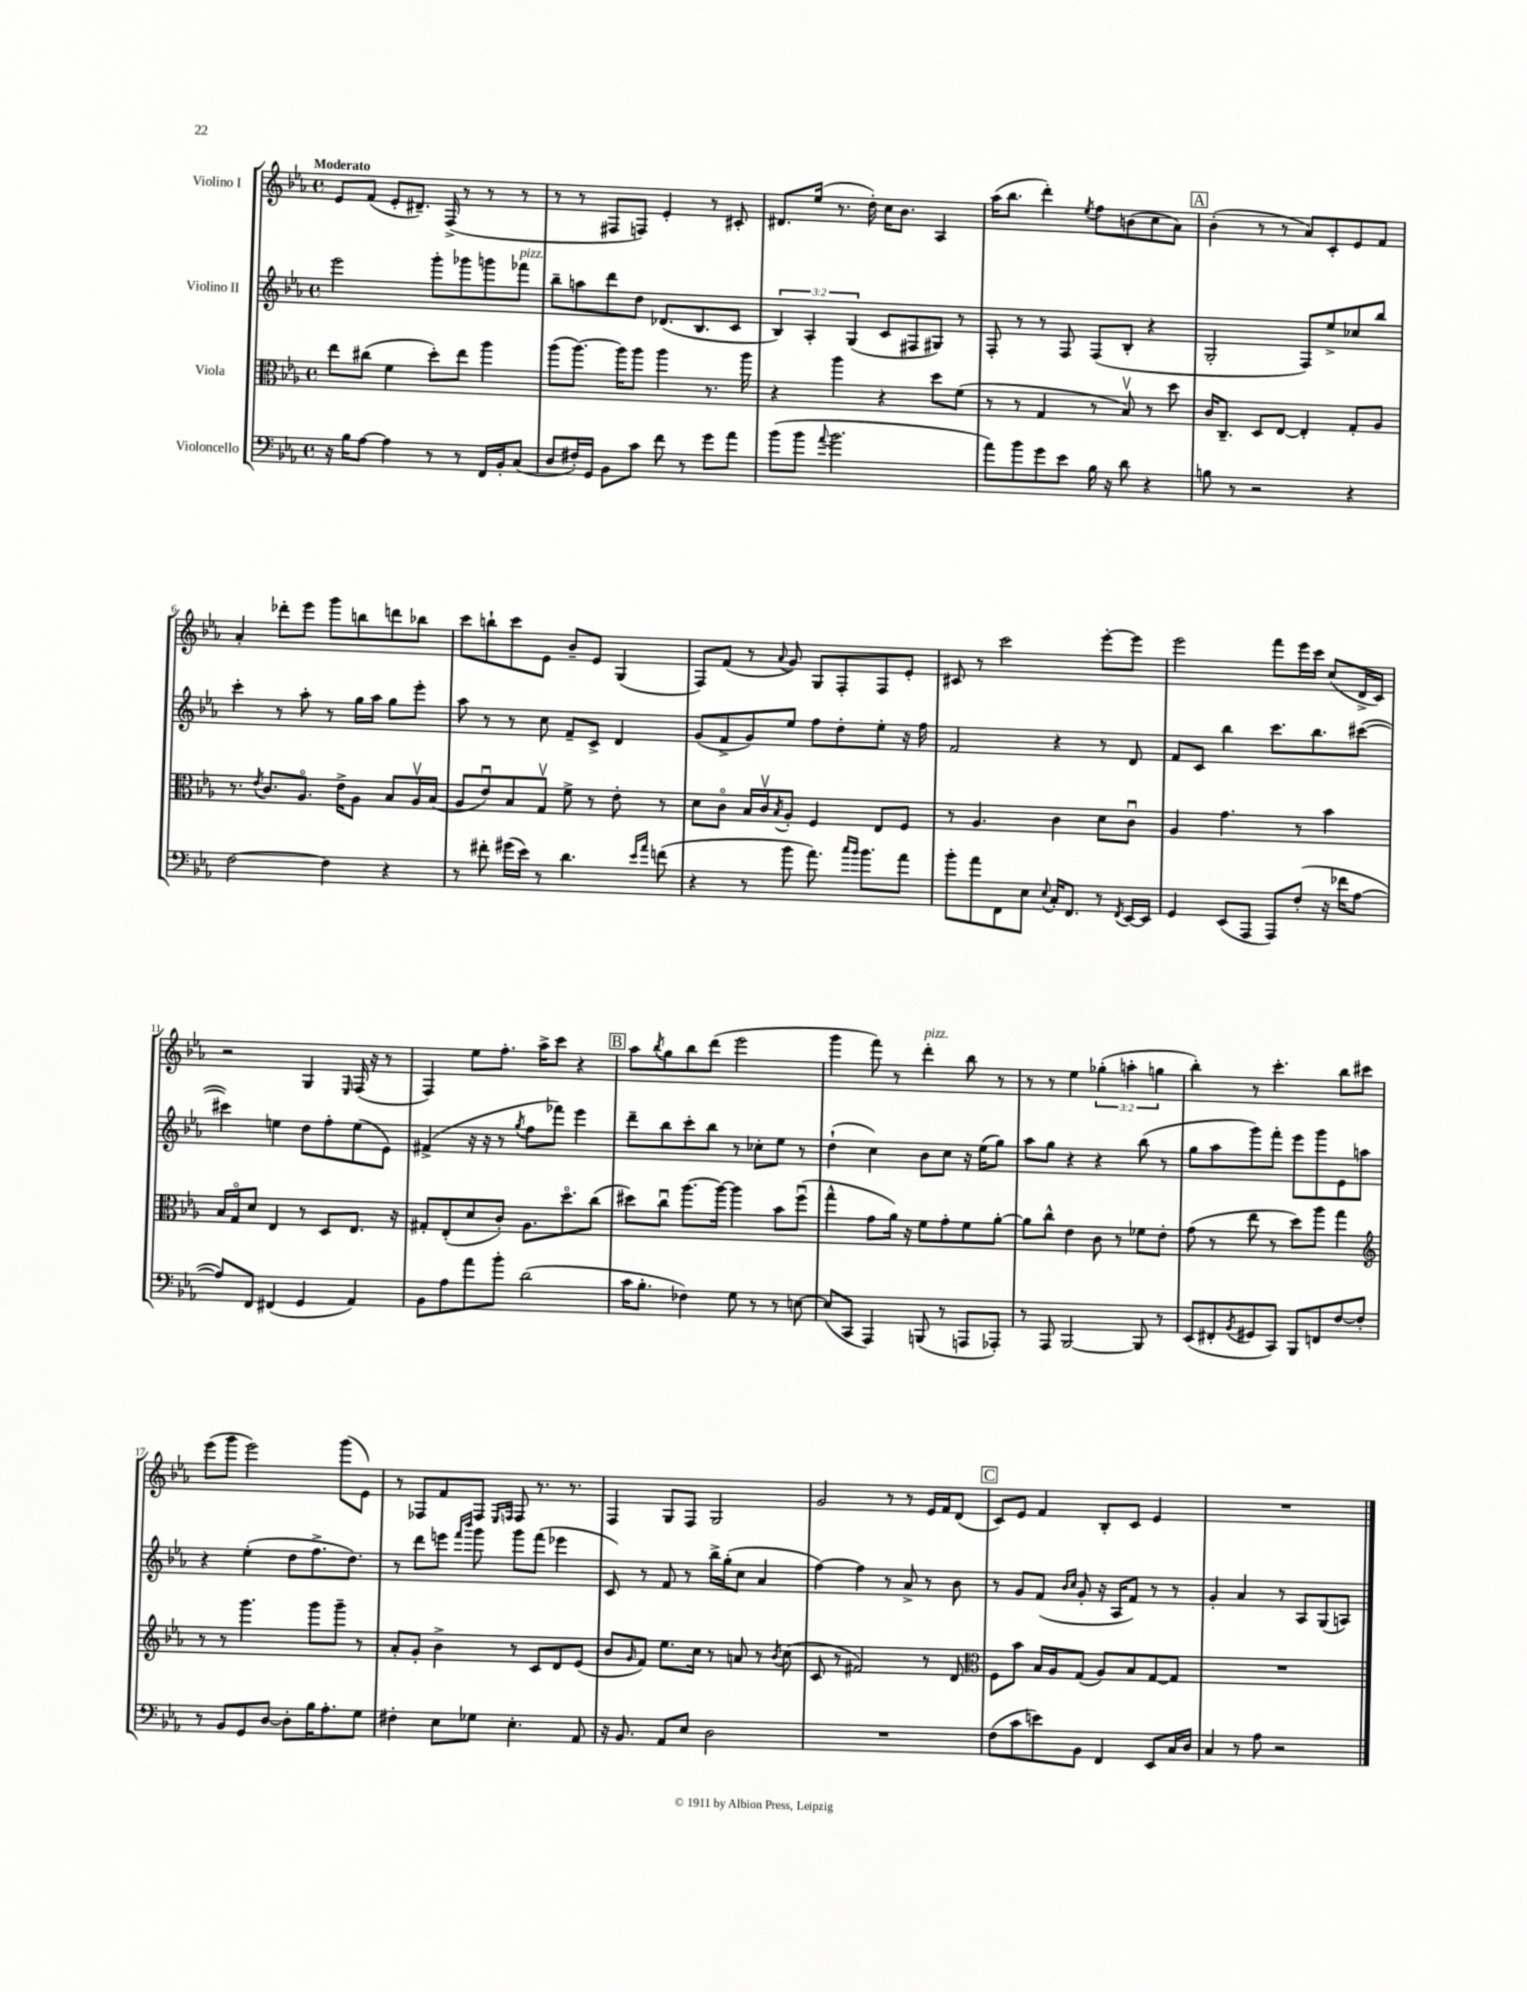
<<
\new StaffGroup <<
\new Staff = "s0" \with { instrumentName = "Violino I" } {
    \clef treble \key ees \major \defaultTimeSignature \time 4/4 \override Staff.TupletNumber.text = #tuplet-number::calc-fraction-text \tempo "Moderato"
    ees'8 f'8( ees'8-. dis'8.--) f16->( r8 r8 r8 |
    r8 r8 fis8 f8) ees'4-. r8 cis'8-. |
    dis'8. ees''16( r8. d''16-.) c''16 bes'8. aes4 |
    aes''16( bes''8. d'''4-.) \acciaccatura { ees''8 } f''8 b'8( c''8 aes'8) |
    \mark \markup { \box "A" } bes'4-.( r8 r8 aes'8) c'8-. ees'8 f'8 |
    aes'4-. des'''8-. ees'''8 g'''8 b''8 d'''8 bes''8 |
    c'''8 b''8-! c'''8 ees'8 bes'8-- ees'8 g4( |
    f8) f'8( r8 \appoggiatura { aes'8 } g'8) g8 f8-. f8 ees'8-. |
    cis'8 r8 c'''2 ees'''8~-. ees'''8 |
    ees'''2 f'''8 ees'''16 c'''16 c''8( d'16-> c'16) |
    r2 g4 \grace { ees16 } f16( r16 r8 |
    f4) ees''8 f''8.-. aes''16-> c'''8 r4 |
    \mark \markup { \box "B" } aes''8 \acciaccatura { bes''8 } g''8 bes''8 d'''8( ees'''2 |
    g'''4 f'''8) r8 d'''4-.^\markup { \italic "pizz." } bes''8 r8 |
    r8 r8 ees''4 \tuplet 3/2 { ges''4-.( a''4-. g''4 } |
    bes''4-.) r8 c'''4.-. bes''8 cis'''8 |
    ees'''8( g'''8 ees'''2) g'''8( ees'8) |
    r8 fes8 f'8 fes8 \grace { ees16 f16 } f8 r8. r8. |
    f4 g8 f8 g2 |
    g'2 r8 r8 ees'16 f'16 d'8( |
    \mark \markup { \box "C" } c'8) ees'8 f'4 bes8-. c'8 ees'4 |
    R1 \bar "|." |
}
\new Staff = "s1" \with { instrumentName = "Violino II" } {
    \clef treble \key ees \major \defaultTimeSignature \time 4/4 \override Staff.TupletNumber.text = #tuplet-number::calc-fraction-text
    ees'''2 g'''8-. ges'''8 g'''8 fes'''8^\markup { \italic "pizz." } |
    bes''8-- a''8 d'''8 d''8 des'8.( bes8. c'8 |
    \tuplet 3/2 { bes4) aes4-. g4( } c'8 fis8 gis8) r8 |
    f8-. r8 r8 f8 f8( bes8-. r4 |
    \mark \markup { \box "A" } g2-. f8) ees''8-> ces''8 bes''8 |
    c'''4-. r8 aes''8-. r8 g''16 aes''16 g''8 ees'''8-. |
    aes''8 r8 r8 c''8 f'8-- c'8-> d'4 |
    g'8( f'8-> g'8) ees''8 f''8 d''8-. ees''8-. r16 f''16 |
    f'2 r4 r8 d'8 |
    f'8 c'8 bes''4 c'''8. bes''8. cis'''8~( |
    cis'''4) e''4 d''8 f''8-. e''8( ees'8) |
    fis'4->( r16 r16 r8 \acciaccatura { g''8 } f''8 fes'''8) ees'''4 |
    \mark \markup { \box "B" } d'''8-- bes''8 c'''8-. bes''8 r8 ces''8-. ees''8 r8 |
    d''4-!( c''4) bes'8 c''8 r16 ees''16( g''8) |
    aes''8 g''8 r4 r4 bes''8( r8 |
    g''8 aes''8 g'''8) f'''8-. ees'''8 g'''8 ees'8 a''8 |
    r4 ees''4-.( d''8 f''8.-> d''8.) |
    r8 d'''8 e'''8 \grace { f'''16 bes'''16 } g'''8 g'''8 f'''8( ees'''4 |
    c'8) r8 f'8 r8 bes''16-> g''16-.( c''8 aes'4 |
    f''4~) f''4 r8 aes'8-> r8 bes'8 |
    \mark \markup { \box "C" } r8 g'8 f'8( \grace { bes'16 c''16 } g'8-. r16 aes16 f'8) r8 r8 |
    g'4-. aes'4 r8 aes8 g8( a8) \bar "|." |
}
\new Staff = "s2" \with { instrumentName = "Viola" } {
    \clef alto \key ees \major \defaultTimeSignature \time 4/4
    ees''8 cis''8( f'4 d''8-.) ees''8 aes''4 |
    aes''8( aes''8.~) aes''16 aes''8 aes''4 r8. aes''16 |
    r4 aes''4 r4 d''8 f'8( |
    r8 r8 g4 r8 bes8\upbow) r8 d''8 |
    \mark \markup { \box "A" } c'16 c8.-- d8 ees8~ ees4-. g8-. aes8 |
    r8. \acciaccatura { ees'8 } c'8. aes8.\flageolet ees'16-> aes8 bes8 aes16\upbow bes16( |
    aes8 ees'8\downbow) bes8 g8\upbow f'8-> r8 ees'8-. r8 |
    d'8 c'8\flageolet bes16 c'16\upbow \acciaccatura { bes8 } aes8-. f4 ees8 f8 |
    r8 aes4. c'4 d'8 c'8\downbow |
    aes4 g'4. r8 bes'4 |
    bes16 g16\flageolet d'8 ees4 r8 d8 ees8. r16 |
    gis8-. ees8-.( d'8 c'8-.) aes8. d''8.\flageolet c''8( |
    \mark \markup { \box "B" } dis''8) c''8\downbow aes''8.~ aes''16~ aes''4 bes'8 f''8\downbow( |
    g''4-^ g'8 aes'16) r16 f'8 g'8-. f'8 aes'8~-. |
    aes'8 c''8-^ ees'4 c'8 r8 fes'8 ees'8-. |
    g'8( r8 ees''8 r8 d''8) aes''8 g''4 |
    \clef treble r8 r8 g'''4. g'''8 g'''8-- r8 |
    aes'8-. g'8-. bes'4-> r8 c'8 d'8 ees'8( |
    bes'8 \grace { g'16 } f'8) ees''8. c''16 r8 a'8 r8 \acciaccatura { bes'8 } c''8( |
    c'8 r8 fis'2) r8 d'8 |
    \mark \markup { \box "C" } \clef alto f8 bes'8 bes16 aes16 g8( aes8) bes8 g8~ g8 |
    R1 \bar "|." |
}
\new Staff = "s3" \with { instrumentName = "Violoncello" } {
    \clef bass \key ees \major \defaultTimeSignature \time 4/4
    r16 bes16 aes8~ aes4 r8 r8 f,16 bes,16-. c8( |
    d8 fis16-.) g,16 bes,8 c'8 f'8 r8 g'8 aes'8 |
    bes'8( bes'8 \appoggiatura { aes'8 } bes'2. |
    aes'8) bes'8 g'8 ees'8 bes16 r16 d'8 r4 |
    \mark \markup { \box "A" } b8 r8 r2 r4 |
    f2~ f4 r4 |
    r8 fis'8-. gis'16( ees'16) r8 d'4. \grace { ees'16 aes'16 } f'8( |
    r4 r8 bes'8 aes'8.) \grace { c''16 bes'16 } bes'8. aes'8 |
    bes'8-. aes'8 f,8 ees8 \appoggiatura { ees8 } c16-. f,8. r8 \acciaccatura { f,8 } ees,16~ ees,16 |
    g,4 ees,8( aes,,8 aes,,8) f8-.( r16 fes'16 aes8~ |
    aes8) f,8 fis,4( g,4 aes,4) |
    bes,8 aes8 aes'8 bes'8-. d'2( |
    \mark \markup { \box "B" } c'16 bes8.-. fes4) g8 r8 r8 e8~ |
    e8( c,8 aes,,4) b,,8( r8 a,,8 aes,,8-.) |
    r8 aes,,8 bes,,2~ bes,,8 r8 |
    ees,8( fis,8-. \acciaccatura { bes,8 } gis,8 c,8) bes,,8 f,8 f8~ f8-. |
    r8 bes,8 g,8 d8~ d8-. bes16 aes8.-. g8 |
    fis4-. ees8 ges8 ees4.-. aes,8 |
    r16 bes,8. aes,8 ees8 d2 |
    R1 |
    \mark \markup { \box "C" } f8( c'8 e'8) bes,8 f,4 ees,8 c16 d16 |
    c4 r8 aes8 r2 \bar "|." |
}
>>
>>
